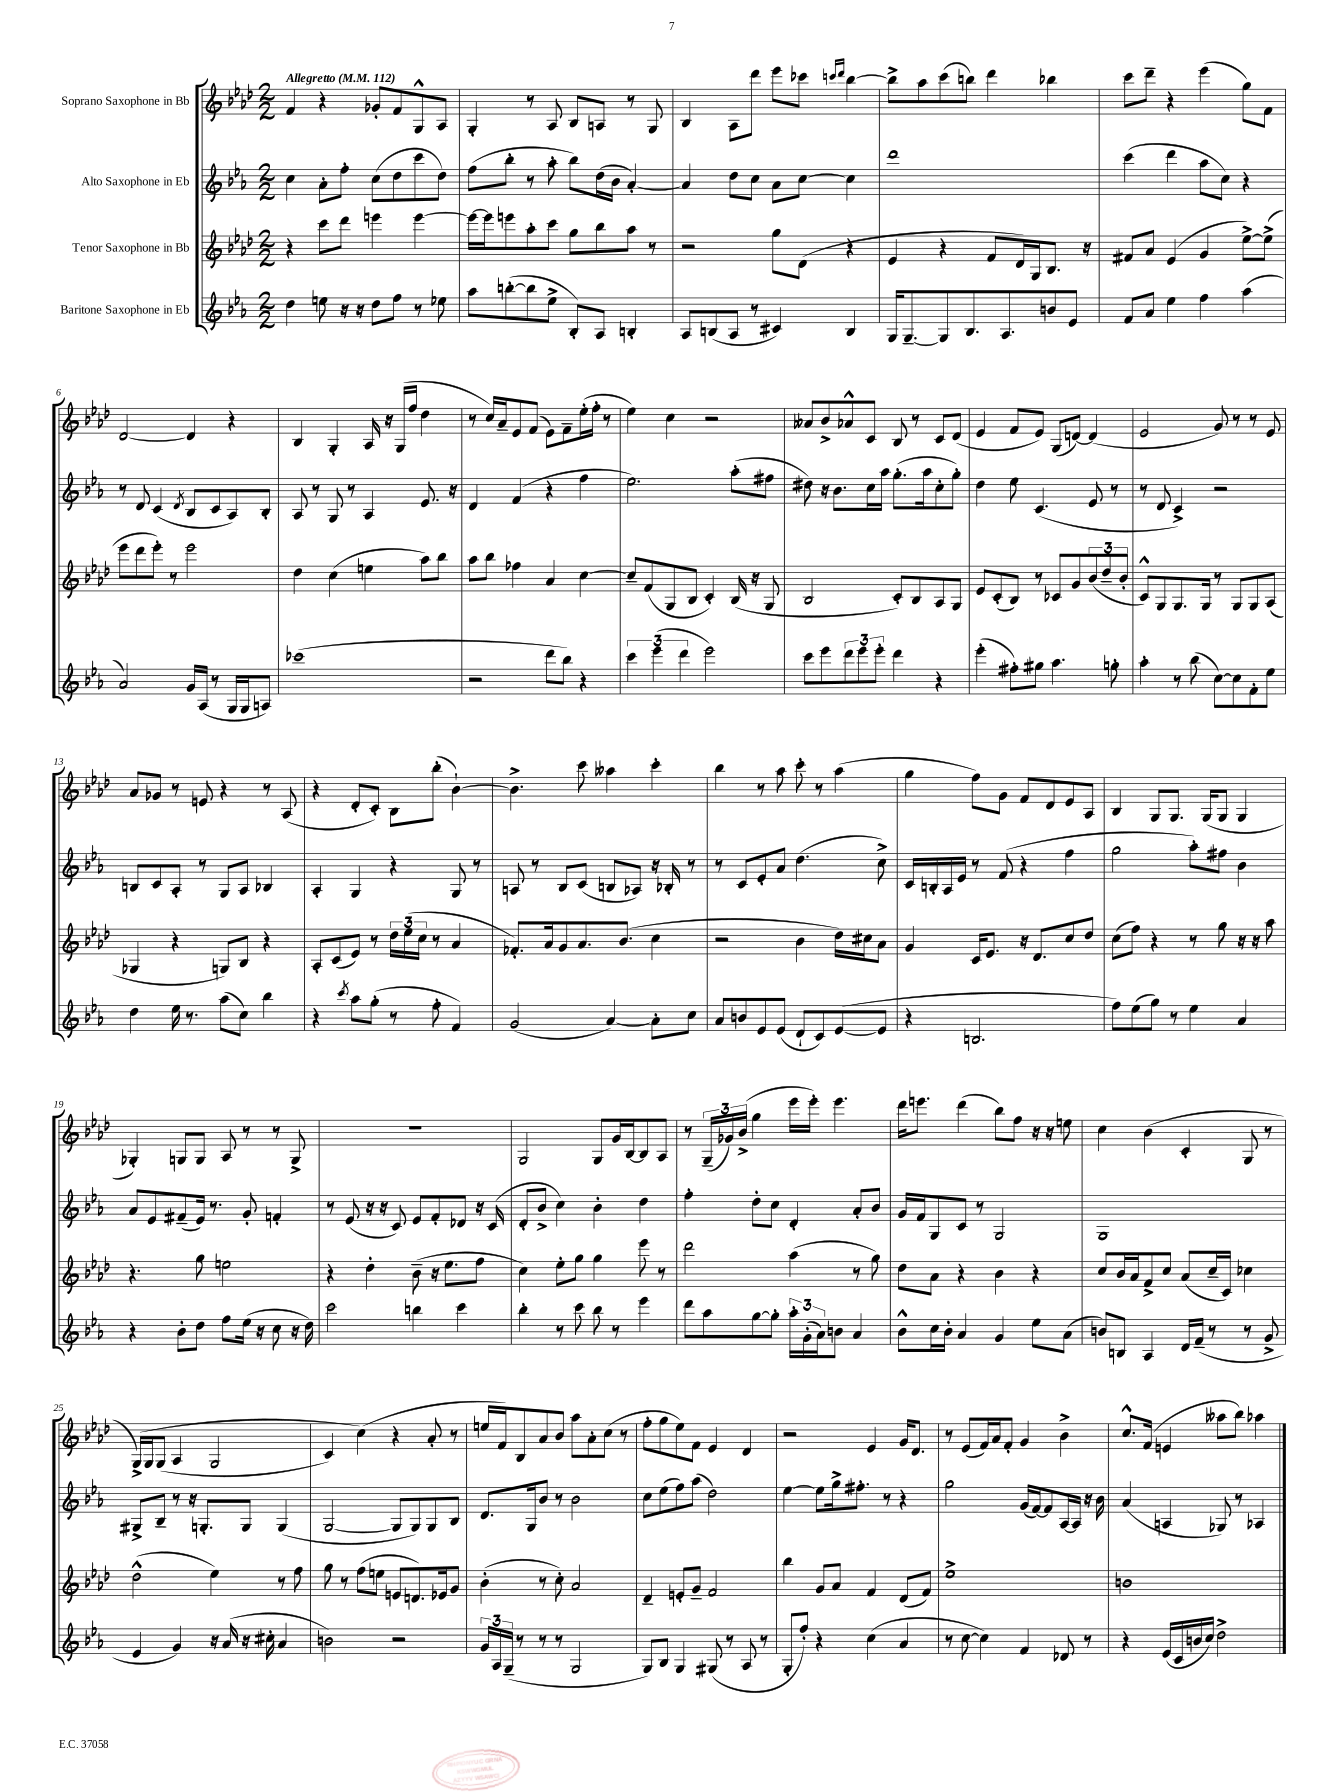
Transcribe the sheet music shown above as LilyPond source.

<<
\new StaffGroup <<
\new Staff = "s0" \with { instrumentName = "Soprano Saxophone in Bb" } {
    \clef treble \key aes \major \numericTimeSignature \time 2/2 \tempo "Allegretto" 4 = 112
    f'4 r4 ges'8-. f'8 g8-^ aes8 |
    g4-. r8 aes8 bes8 a8 r8 g8 |
    bes4 aes8 des'''8 ees'''8 ces'''8 \grace { c'''16 des'''16 } bes''4~ |
    bes''8-> aes''8 c'''8( b''8) des'''4 bes''4 |
    c'''8 des'''8-- r4 ees'''4( g''8) f'8 |
    des'2~ des'4 r4 |
    bes4 g4-. aes16 r16 g16( f''16 des''4 |
    r8 c''16) aes'16-- ees'8 f'8( ees'8) f'8-- ees''16-.( f''16-. r8 |
    ees''4) c''4 r2 |
    aeses'8 bes'8-> aes'8-^ c'8 bes8 r8 c'8 des'8( |
    ees'4 f'8 ees'8) g8( d'8~) d'4( |
    ees'2 g'8) r8 r8 ees'8 |
    aes'8 ges'8 r8 e'8 r4 r8 aes8( |
    r4 des'8-. c'8-.) bes8 bes''8-.( bes'4~-!) |
    bes'4.-> c'''8 aeses''4 c'''4-. |
    bes''4 r8 aes''8 c'''8-. r8 aes''4( |
    g''4 f''8) g'8 f'8 des'8 ees'8 aes8 |
    bes4 g8 g8. g16( g8 g4 |
    ges4-.) g8 g8 aes8 r8 r8 g8-> |
    R1 |
    g2 g8 g'16 bes16~ bes8 aes8 |
    r8 \tuplet 3/2 { g16--( ges'16) bes'16->( } g''4 ees'''16 ees'''16-.) ees'''4. |
    des'''16 e'''8. des'''4( bes''8) f''8 r16 r16 e''8 |
    c''4 bes'4( c'4-. g8 r8 |
    g16->)\( g16 g8( aes4 g2 |
    c'4) c''4(\) r4 aes'8-. r8 |
    e''16 f'16) bes8 aes'8 bes'8 aes''8 aes'8-. c''8( r8 |
    f''8-. g''8 ees''8) f'8 ees'4 des'4 |
    r2 ees'4 g'16 des'8. |
    r8 ees'8( f'16) aes'16 f'8-. g'4 bes'4-> |
    c''8.-^ f'16( e'4 aeses''8 bes''8) aes''4 \bar "|." |
}
\new Staff = "s1" \with { instrumentName = "Alto Saxophone in Eb" } {
    \clef treble \key ees \major \numericTimeSignature \time 2/2
    c''4 aes'8-. f''8-. c''8( d''8 c'''8 d''8) |
    f''8( bes''8-. r8 aes''8-. bes''8) d''16( bes'16 aes'4~-.) |
    aes'4 d''8 c''8 aes'8 c''8~ c''4 |
    d'''1 |
    c'''4( d'''4 aes''8 c''8) r4 |
    r8 d'8 c'4( \acciaccatura { d'8 } bes8 c'8 aes8) bes8-. |
    aes8 r8 g8 r8 aes4 ees'8. r16 |
    d'4 f'4( r4 f''4 |
    ees''2.) aes''8-.( fis''8 |
    dis''8) r16 bes'8. c''16 aes''16 g''8.-.( aes''16 c''8-. g''8-.) |
    d''4 ees''8 c'4.( ees'8 r8 |
    r8 d'8 c'4->) r2 |
    b8 c'8 aes8-. r8 g8 aes8 bes4 |
    aes4-. g4 r4 g8 r8 |
    a8 r8 bes8 c'8( b8 aes8) r16 bes16-. r8 |
    r8 c'8 ees'8-. aes'8 d''4.( c''8->) |
    c'16 b16-. aes16 ees'16 r8 f'8( r4 f''4 |
    g''2 aes''8-.) fis''8 bes'4 |
    aes'8 ees'8 fis'8--( ees'16) r8. g'8-. f'4-. |
    r8 ees'8( r16 r16 c'8) ees'8 f'8-. des'8 r16 c'16( |
    d'8-. bes'8-> c''4) bes'4-. d''4 |
    f''4-. d''8-. c''8 d'4-. aes'8-. bes'8 |
    g'16 f'16 g8 c'8 r8 g2 |
    g1 |
    gis8-> bes8-- r8 r16 g8.-. g8 g4( |
    g2~ g8 g8) g8 bes8 |
    d'8. g16 bes'8 r8 bes'2 |
    c''8 ees''8( f''8) aes''8( d''2) |
    ees''4~ ees''8 g''16-> fis''8.-. r8 r4 |
    g''2 g'16( f'16~) f'8 aes16~ aes16 r16 bes'16 |
    aes'4( a4 ges8) r8 aes4 \bar "|." |
}
\new Staff = "s2" \with { instrumentName = "Tenor Saxophone in Bb" } {
    \clef treble \key aes \major \numericTimeSignature \time 2/2
    r4 c'''8 des'''8 e'''4 e'''4~ |
    e'''16~ e'''16 e'''8 aes''8-. c'''8 g''8 bes''8 aes''8 r8 |
    r2 g''8 des'8( r4 |
    ees'4 r4 f'8 des'16) g16 bes8. r16 |
    fis'8 aes'8 ees'4( g'4 ees''8~->) ees''8->( |
    ees'''8 des'''8 ees'''8-.) r8 ees'''2 |
    des''4 c''4( e''4 aes''8) bes''8 |
    aes''8 bes''8 fes''4 aes'4 c''4~ |
    c''8-- f'8( g8 bes8 c'4-.) bes16( r16 g8 |
    bes2 c'8-.) bes8 aes8 g8 |
    ees'8 c'8-.( bes8) r8 ces'8 g'8 \tuplet 3/2 { bes'8( des''8-- bes'8-. } |
    c'8-^) g8 g8. g16 r8 g8 g8 aes8( |
    ges4 r4 g8) bes8 r4 |
    aes8-. c'8( ees'8) r8 \tuplet 3/2 { des''16 ees''16( c''16 } r8 aes'4 |
    fes'8.-.) aes'16 g'8 aes'8. bes'8.( c''4 |
    r2 bes'4 des''16) cis''16 aes'8 |
    g'4 c'16 ees'8. r16 des'8. c''8 des''8 |
    c''8( f''8) r4 r8 g''8 r16 r16 aes''8 |
    r4. g''8 e''2 |
    r4 des''4-. bes'8--( r16 ees''8. f''8 |
    c''4) ees''8-. g''8 g''4 ees'''8 r8 |
    des'''2 aes''4( r8 g''8) |
    des''8 aes'8 r4 bes'4 r4 |
    c''8 bes'16 aes'16 f'8-> c''8 aes'8( c''16-- c'16) ces''4 |
    des''2-^( ees''4) r8 f''8 |
    g''8 r8 f''8( e''8 e'8 d'8.) ees'16 g'8 |
    bes'4-.( r8 c''8-.) aes'2 |
    des'4-- e'8-. g'8-- f'2 |
    bes''4 g'8 aes'8 f'4 des'8( f'8) |
    ees''1-> |
    b'1 \bar "|." |
}
\new Staff = "s3" \with { instrumentName = "Baritone Saxophone in Eb" } {
    \clef treble \key ees \major \numericTimeSignature \time 2/2
    d''4 e''8 r16 r16 d''8 f''8 r8 ees''8 |
    aes''8 b''8~-.( b''8 ees''8-> bes8-.) aes8 b4-. |
    aes8 b8( aes8 r8 cis'4) b4 |
    g16 g8.~-- g8 bes8. aes8. b'8 ees'8 |
    f'8 aes'8 ees''4 f''4 aes''4( |
    aes'2) g'16 aes16( r8 g16 g16 a8) |
    ces'''1( |
    r2 d'''8 bes''8) r4 |
    \tuplet 3/2 { c'''4 ees'''4( d'''4 } ees'''2) |
    c'''8 ees'''8 \tuplet 3/2 { d'''8 ees'''8 ees'''8-. } d'''4 r4 |
    ees'''4-.( fis''8-.) gis''8 aes''4. g''8-. |
    aes''4-. r8 bes''8( c''8~) c''8 f'8-. ees''8 |
    d''4 ees''16 r8. aes''8( c''8) bes''4 |
    r4 \acciaccatura { c'''8 } aes''8 g''8-.( r8 f''8-. f'4) |
    g'2( aes'4~) aes'8-. c''8 |
    aes'8 b'8 ees'8 ees'8( d'8-! c'8) ees'8~( ees'8 |
    r4 b2. |
    f''8) ees''8( g''8) r8 ees''4 aes'4 |
    r4 bes'8-. d''8 f''8 ees''16( r16 c''8 r16 d''16) |
    c'''2 b''4 c'''4 |
    bes''4-. r8 c'''8 bes''8 r8 ees'''4 |
    d'''8 aes''8 g''8~ g''8-. \tuplet 3/2 { aes''16-. g'16-.( aes'16) } b'8 aes'4 |
    bes'8-^ c''16 bes'16-. aes'4 g'4 ees''8 aes'8( |
    b'8) b8 aes4 d'16 f'16--( r8 r8 g'8-> |
    ees'4 g'4) r16 aes'16( r16 cis''16-. aes'4 |
    b'2) r2 |
    \tuplet 3/2 { g'16 aes16 g16--( } r8 r8 r8 g2 |
    g8) bes8 g4 gis8( r8 aes8 r8 |
    g8-. f''8-.) r4 c''4( aes'4 |
    r8 c''8~ c''4) f'4 des'8 r8 |
    r4 ees'16( c'16 b'16 c''16) d''2-> \bar "|." |
}
>>
>>
